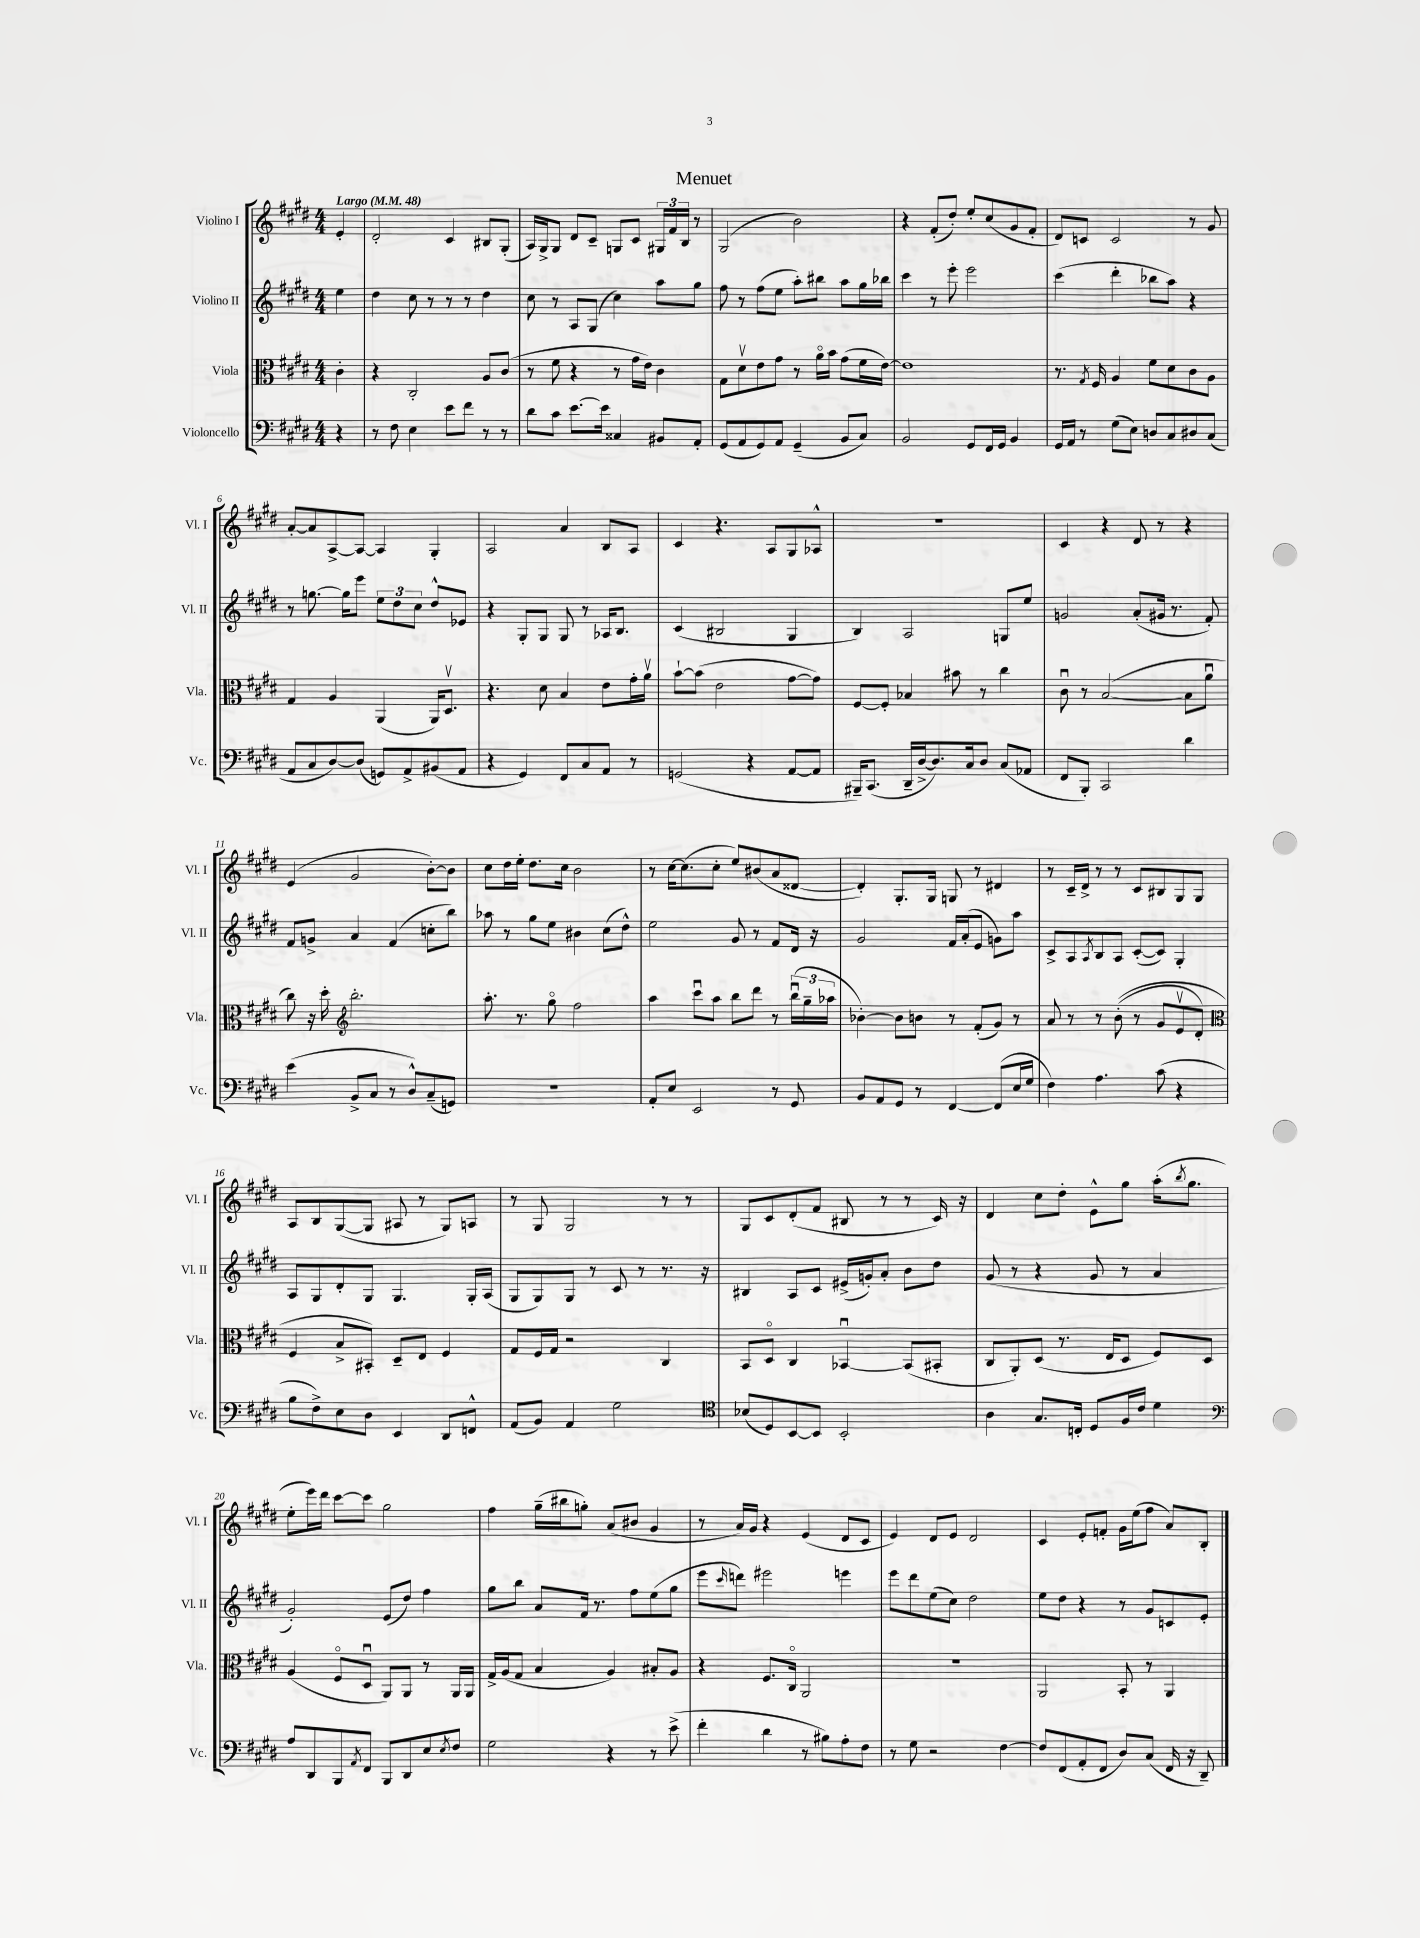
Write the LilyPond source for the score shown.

\header { title = "Menuet" }
<<
\new StaffGroup <<
\new Staff = "s0" \with { instrumentName = "Violino I" shortInstrumentName = "Vl. I" } {
    \clef treble \key e \major \numericTimeSignature \time 4/4 \partial 4 \tempo "Largo" 4 = 48
    e'4-. |
    dis'2-. cis'4 bis8 gis8-.( |
    a16) gis16-> gis8 dis'8 cis'8-- g8 cis'8 \tuplet 3/2 { gis16 fis'16 b16 } r8 |
    gis2( b'2) |
    r4 fis'8-.( dis''8-.) e''8-. cis''8( gis'8 fis'8-. |
    dis'8) c'8 c'2 r8 gis'8 |
    a'8~-. a'8 a8~-> a8~ a4 gis4-. |
    a2 a'4 b8 a8 |
    cis'4 r4. a8 gis8 aes8-^ |
    R1 |
    cis'4 r4 dis'8 r8 r4 |
    e'4( gis'2 b'8~-.) b'8 |
    cis''8 dis''16 e''16-. dis''8. cis''16 b'2 |
    r8 cis''16~ cis''8.( cis''8-. e''8) bis'8( a'8 disis'8~ |
    disis'4-.) gis8.-. gis16 g8 r8 dis'4 |
    r8 cis'16-- dis'16-> r8 r8 cis'8 bis8 gis8 gis8 |
    a8 b8 gis8~( gis8 ais8 r8 gis8) a8 |
    r8 gis8 gis2 r8 r8 |
    gis8 cis'8 dis'8-.( fis'8 bis8 r8 r8 cis'16) r16 |
    dis'4 cis''8 dis''8-. e'8-^ gis''8 a''16-.( \acciaccatura { b''8 } gis''8. |
    e''8-. e'''16) dis'''16 cis'''8~ cis'''8 gis''2 |
    fis''4 gis''16--( bis''16 g''8-.) a'8( bis'8 gis'4 |
    r8 a'16) gis'16 r4 e'4( dis'8 cis'8 |
    e'4) dis'8 e'8 dis'2 |
    cis'4 e'8-. f'8-. gis'16 e''16( fis''8 a'8) b8-. \bar "|." |
}
\new Staff = "s1" \with { instrumentName = "Violino II" shortInstrumentName = "Vl. II" } {
    \clef treble \key e \major \numericTimeSignature \time 4/4 \partial 4
    e''4 |
    dis''4 cis''8 r8 r8 r8 dis''4 |
    cis''8 r8 a8 gis8( cis''4) a''8 gis''8 |
    fis''8 r8 fis''8( e''8 a''8-.) bis''8 a''8 gis''16 bes''16 |
    cis'''4 r8 e'''8-. e'''2 |
    cis'''4( dis'''4-. bes''8 a''8) r4 |
    r8 g''8.~ g''16 e'''8 \tuplet 3/2 { e''8 dis''8 cis''8 } dis''8-^ ees'8 |
    r4 gis8-. gis8 gis8 r8 aes16 b8. |
    cis'4( bis2 gis4 |
    b4) a2 g8 e''8 |
    g'2 a'8-.( gis'16 r8. fis'8-.) |
    fis'8 g'8-> a'4 fis'4( c''8-. b''8) |
    aes''8 r8 gis''8 e''8 bis'4 cis''8( dis''8-^) |
    e''2 gis'8 r8 fis'8 dis'16 r16 |
    gis'2 fis'16 a'16-.( e'8 g'8) a''8 |
    cis'8-> a8 \acciaccatura { a8 } b8 a8 cis'8~-.( cis'8) gis4-. |
    a8 gis8 dis'8-. gis8 gis4. gis16-. a16( |
    gis8 gis8) gis8 r8 cis'8 r8 r8. r16 |
    bis4 a8 cis'8 eis'16->( g'16-.) a'8-. b'8 dis''8 |
    gis'8( r8 r4 gis'8 r8 a'4 |
    gis'2-.) e'8( dis''8) fis''4 |
    gis''8 b''8 a'8 fis'16 r8. fis''8 e''8( gis''8 |
    e'''8 \grace { cis'''16 } d'''8) eis'''2 e'''4 |
    e'''8 dis'''8 e''8( cis''8) dis''2 |
    e''8 dis''8 r4 r8 gis'8 c'8 e'8-. \bar "|." |
}
\new Staff = "s2" \with { instrumentName = "Viola" shortInstrumentName = "Vla." } {
    \clef alto \key e \major \numericTimeSignature \time 4/4 \partial 4
    cis'4-. |
    r4 cis2-. a8 cis'8( |
    r8 fis'8 r4 r8 gis'16 e'16) cis'4 |
    gis8 dis'8\upbow e'8 gis'8 r8 a'16\flageolet b'16 gis'8( fis'16 e'16~) |
    e'1 |
    r8. \acciaccatura { gis8 } fis16 a4 fis'8 dis'8 cis'8 a8 |
    gis4 a4 a,4( a,16) dis8.\upbow |
    r4. dis'8 b4 e'8 gis'16-. a'16\upbow |
    b'8~-! b'8( e'2 gis'8~ gis'8) |
    fis8~ fis8-. bes4 bis'8 r8 cis''4 |
    cis'8\downbow r8 b2~( b8 a'8\downbow |
    cis''8) r16 dis''16-. \clef treble b''2.-. |
    a''8.-. r8. gis''8\flageolet fis''2 |
    a''4 cis'''8\downbow a''8 b''8 dis'''8 r8 \tuplet 3/2 { b''16\downbow( gis''16-- aes''16 } |
    bes'4~-.) bes'8 b'8 r8 fis'8-.( gis'8) r8 |
    a'8 r8 r8 b'8-.(\( r8 gis'8 e'8\upbow dis'8-.) |
    \clef alto fis4 b8-> bis,8-.\) dis8-- e8 fis4 |
    gis8 fis16 gis16 r2 cis4 |
    b,8 dis8\flageolet cis4 bes,4~\downbow bes,8( bis,8-. |
    cis8 a,8-.) dis8( r8. e16 dis8 fis8) dis8 |
    a4( fis8\flageolet dis8\downbow a,8) a,8 r8 a,16 a,16 |
    gis16-> a16( gis8 b4 a4) bis8-. a8 |
    r4 fis8. cis16\flageolet a,2 |
    r1 |
    a,2 b,8-. r8 a,4 \bar "|." |
}
\new Staff = "s3" \with { instrumentName = "Violoncello" shortInstrumentName = "Vc." } {
    \clef bass \key e \major \numericTimeSignature \time 4/4 \partial 4
    r4 |
    r8 fis8 e4 e'8 fis'8 r8 r8 |
    dis'8 cis'8 e'8.~ e'16 cisis4 bis,8 a,8-. |
    gis,8( a,8 gis,8) a,8 gis,4--( b,8 cis8) |
    b,2 gis,8 fis,16 gis,16 b,4 |
    gis,16 a,16 r8 gis8( e8) d8 cis8 dis8 cis8( |
    a,8 cis8 dis8~) dis8( g,8) a,8-> bis,8( a,8 |
    r4 gis,4) fis,8 cis8 a,8 r8 |
    g,2( r4 a,8~ a,8 |
    bis,,16--) cis,8.( dis,16-- dis16~-> dis8.) cis16 dis8 cis8( aes,8 |
    fis,8 b,,8-.) cis,2 dis'4 |
    e'4( b,8-> cis8 r8 dis8-^) cis8--( g,8) |
    R1 |
    a,8-. e8 e,2 r8 gis,8 |
    b,8 a,8 gis,8 r8 fis,4~ fis,8( e16 gis16 |
    fis4) a4. cis'8( r4 |
    b8 fis8->) e8 dis8 e,4 dis,8 f,8-^ |
    a,8( b,8) a,4 gis2 |
    \clef tenor bes8( dis8) b,8~ b,8 b,2-. |
    a4 gis8. c16-. dis8 fis16 cis'16 dis'4 |
    \clef bass a8 dis,8 b,,8 \acciaccatura { a,8 } fis,8 b,,8 dis,8 e8 \acciaccatura { e8 } fis8 |
    gis2 r4 r8 e'8->( |
    fis'4-. dis'4 r8 bis8) a8-. fis8 |
    r8 gis8 r2 fis4~ |
    fis8 fis,8( a,8-. fis,8 dis8) cis8( fis,16 r16 dis,8--) \bar "|." |
}
>>
>>
